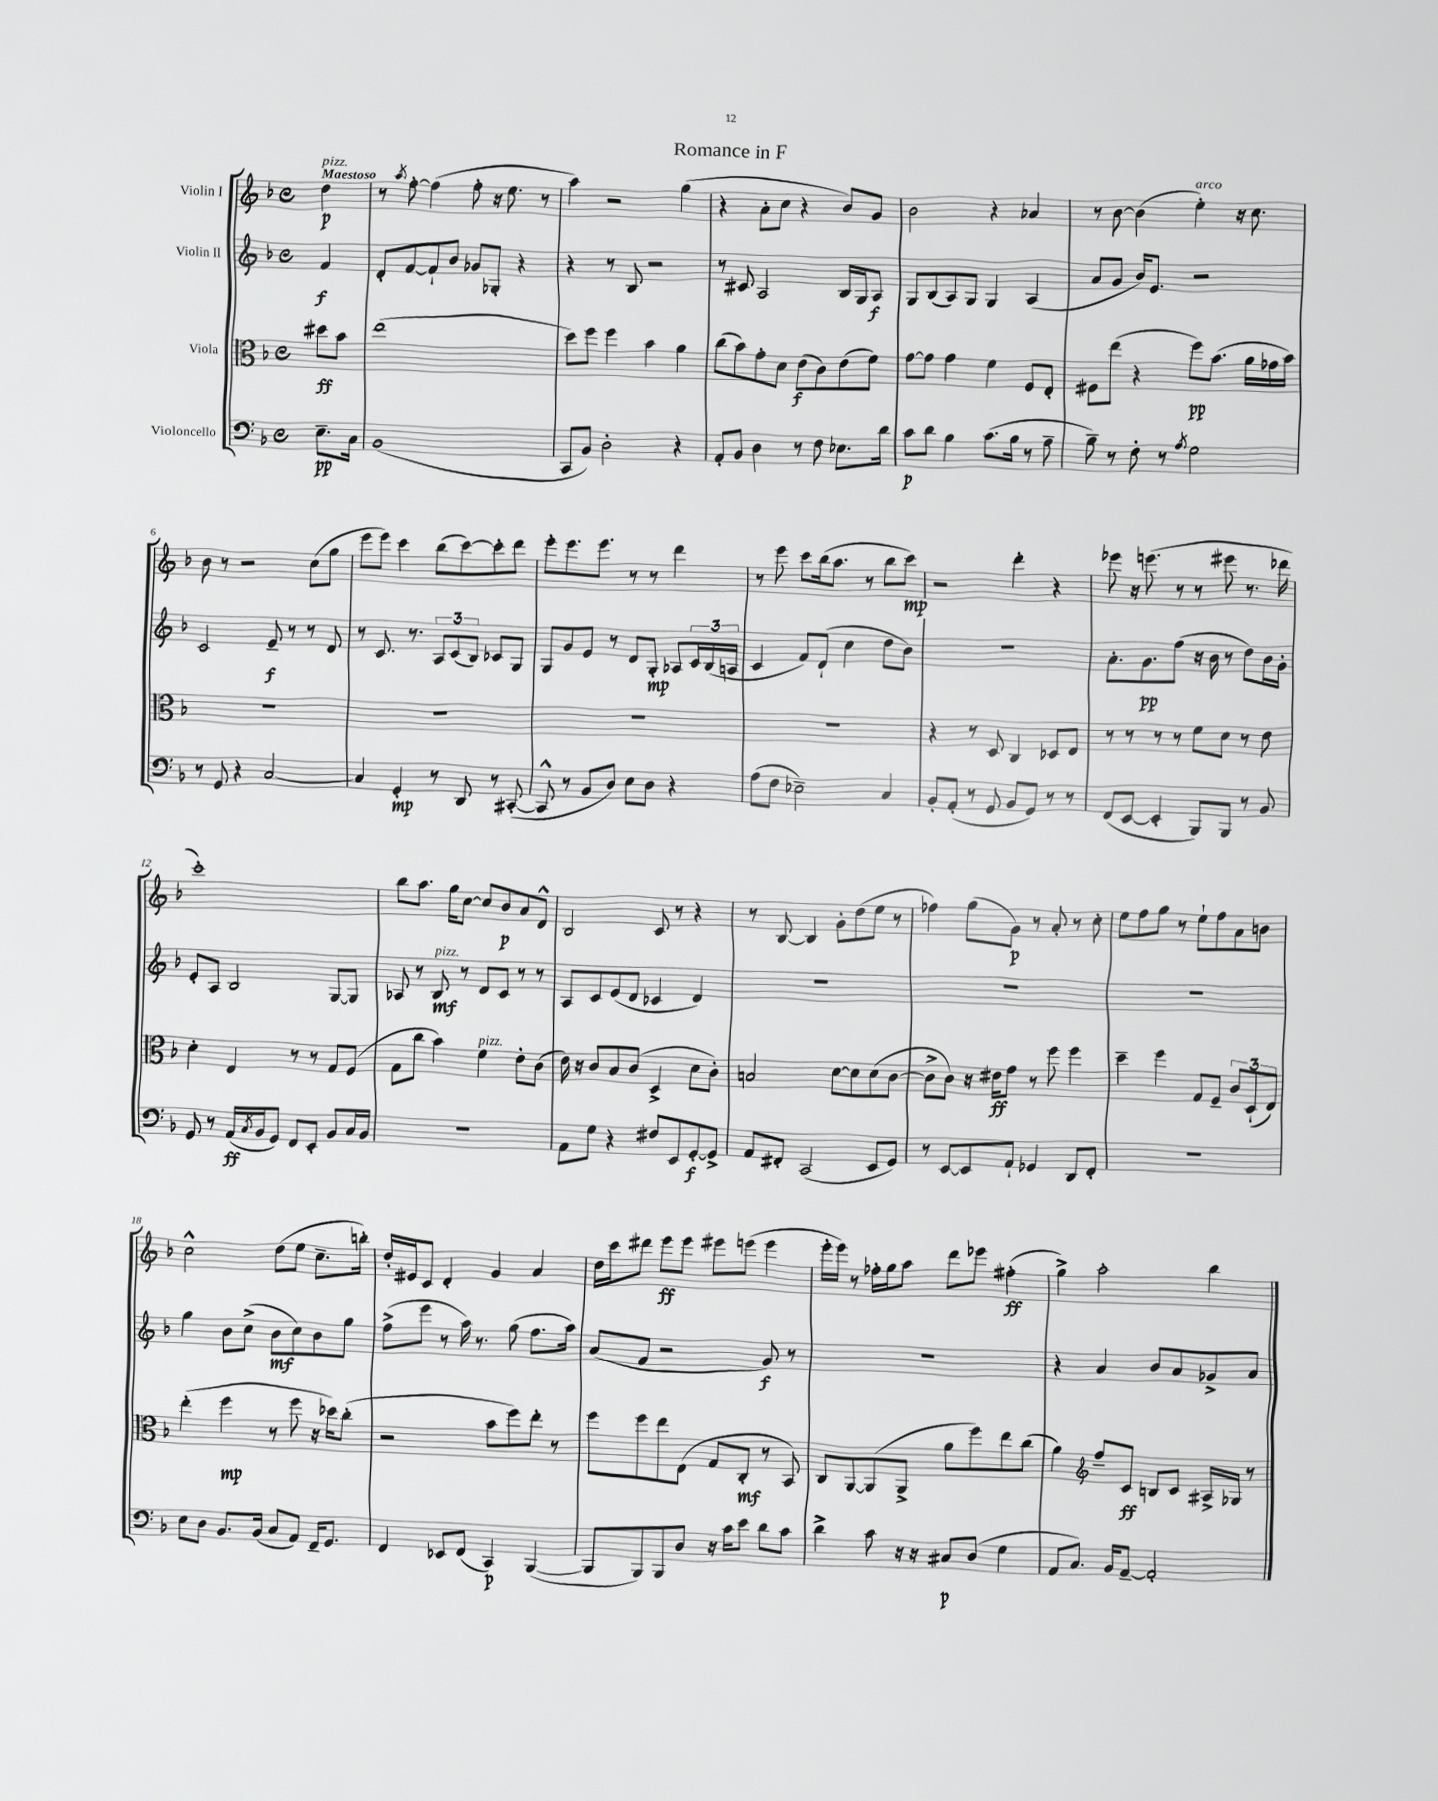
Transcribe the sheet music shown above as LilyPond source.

\header { title = "Romance in F" }
<<
\new StaffGroup <<
\new Staff = "s0" \with { instrumentName = "Violin I" } {
    \clef treble \key f \major \defaultTimeSignature \time 4/4 \partial 4 \tempo "Maestoso"
    d''4\p^\markup { \italic "pizz." } |
    r8 \acciaccatura { a''8 } f''8~-. f''4( f''8-. r16 e''8. r8 |
    a''4) r2 g''4( |
    r4 a'8-. c''8 r4 bes'8) g'8 |
    bes'2 r4 aes'4 |
    r8 bes'8~ bes'4( e''4-.^\markup { \italic "arco" }) r16 c''8. |
    bes'8 r8 r2 c''8( g''8 |
    e'''8 e'''8) c'''4 bes''8( c'''8~) c'''8-. d'''8 |
    e'''8-. e'''8. e'''8. r8 r8 d'''4 |
    r8 e'''8 c'''8 bes''16( a''8. r8 bes''8 c'''8\mp) |
    r2 d'''4-. r4 |
    ees'''8 r16 e'''8.( r8 r8 eis'''8 r8. des'''16 |
    c'''1-.) |
    bes''8 a''8. g''16 c''8~ c''8 bes'8\p a'8 d'8-^ |
    bes2 c'8 r8 r4 |
    r8 bes8~ bes4 g'8-. d''8( e''8 r8 |
    fes''4) g''8( g'8\p) r8 a'8-. r8 c''8-. |
    e''8 f''8 g''8 r8 e''8-! f''8 a'8 b'8 |
    c''2-^ d''8( e''8 c''8.-- b''16-.) |
    d''16-. eis'16 c'8 d'4-. g'4 a'4 |
    d''16 c'''16 dis'''8 e'''8\ff e'''8 eis'''8 e'''8( e'''4 |
    e'''16-. e'''16) r8 fes''16-. g''16 a''8 d'''8 ees'''8 fis''4-.\ff( |
    g''4->) a''2-. bes''4 \bar "|." |
}
\new Staff = "s1" \with { instrumentName = "Violin II" } {
    \clef treble \key f \major \defaultTimeSignature \time 4/4 \partial 4
    f'4\f |
    d'8-. f'8~ f'8-! bes'8 ges'8 ges8-. r4 |
    r4 r8 bes8 r2 |
    r8 cis'8 a2 bes16 g16 a8\f |
    g8 bes8( a8) g8 g4 a4( |
    a'8 g'8 bes'16) e'8. r2 |
    c'2 e'8--\f r8 r8 d'8 |
    r8 c'8. r8. \tuplet 3/2 { a8 c'8( bes8) } ces'8 g8 |
    g8 g'8 e'8 r8 d'8 g8-.\mp aes8 \tuplet 3/2 { c'16 bes16( a16 } |
    c'4 f'8) d'8-!( c''4 d''8 bes'8) |
    r1 |
    a'8.-. g'8.\pp f''8( r16 bes'16 r8 d''8) bes'16 g'16-. |
    e'8-. a8 bes2 g8~ g8 |
    aes8 r8 bes8\mf^\markup { \italic "pizz." } r8 d'8 c'8 r8 r8 |
    a8 c'8 e'8( d'8 ces'4 d'4) |
    R1 |
    R1 |
    R1 |
    g''4 bes'8 c''8->( bes'8\mf c''8) bes'8 g''8 |
    f''8->( e'''8 r8 a''16) r8. g''8( f''8. a''16) |
    a'8( f'8 r2 g'8\f) r8 |
    R1 |
    r4 a'4 bes'8 a'8 ges'8-> a'8 \bar "|." |
}
\new Staff = "s2" \with { instrumentName = "Viola" } {
    \clef alto \key f \major \defaultTimeSignature \time 4/4 \partial 4
    dis''8\ff bes'8 |
    e''1( |
    d''8) f''8 f''4 bes'4 a'4 |
    c''8( bes'8) g'8-. d'8 e'8\f( c'8) e'8( f'8) |
    g'8~ g'8 g'4 f'4 f8 e8-. |
    fis8 e''8( r4 f''8\pp) bes'8.( a'16 ges'16 bes'16) |
    R1 |
    R1 |
    R1 |
    R1 |
    r4 r8 d8 c4 des8 e8 |
    r8 r8 r8 r8 f'8 d'8 r8 e'8 |
    d'4-. e4 r8 r8 g8 f8( |
    g8 c''8 bes'4) f'4^\markup { \italic "pizz." } e'8-. c'8( |
    e'16) r16 c'8 bes8 c'8( d4-> d'8 c'8-.) |
    b2 d'8~ d'8 d'8( c'8~ |
    c'8-> c'8) r16 eis'16\ff g'8 r8 f''8 f''4 |
    d''4-- f''4 g8 f8-- \tuplet 3/2 { c'8 d8-!( e8) } |
    e''4-.( f''4\mp r8 f''8 r16 des''16) c''8-.( |
    r2 bes'8 f''8) e''8-. r8 |
    f''8 f''8 e''8 e8( g8 c8-.\mf r8 bes,8) |
    c8 a,8~ a,8( a,8-> a'8 f''8) e''8 c''8( |
    a'4) \clef treble f''8-- c'8\ff b8 c'8 ais16-> ges16 r8 \bar "|." |
}
\new Staff = "s3" \with { instrumentName = "Violoncello" } {
    \clef bass \key f \major \defaultTimeSignature \time 4/4 \partial 4
    e8.--\pp c16 |
    bes,1( |
    c,8 bes,8) d2-. r4 |
    a,8-. bes,8 d4 r8 f8 ees8. d'16 |
    c'8\p d'8 bes4 c'8.( bes16 r8 a8-- |
    bes8--) r8 f8-. r8 \acciaccatura { a8 } g2 |
    r8 g,8 r4 c2~ |
    c4 g,4-.\mp r8 d,8 r8 cis,8~-.( |
    cis,8-^ r8 bes,8 d8) e8 d8 r4 |
    a8( f8 ees2--) c4 |
    bes,8-. a,8-.( r8 g,8 bes,8 g,8) r8 r8 |
    f,8( e,8~ e,4-. bes,,8) bes,,8 r8 bes,8 |
    g,8 r8 a,16\ff( \acciaccatura { c8 } bes,16 g,8) f,8 e,8-. bes,8 c16 bes,16 |
    R1 |
    a,8 g8 r4 fis8 e,8 g,8~-.\f g,8-> |
    a,8 fis,8-. c,2( e,8 g,8) |
    r8 e,8~ e,8 a,8-! ges,4 d,8 f,8-. |
    R1 |
    e8 d8 bes,8. bes,16( c8 a,8) f,16-- g,8. |
    f,4 ees,8 f,8( c,4\p) bes,,4~( |
    bes,,8 bes,,8) bes,,8 d8 r16 c'16 e'8 d'8 c'8 |
    d'4-> c'8 r16 r16 cis8\p d8( g4 |
    a,8 c8.) bes,16 a,8~-- a,2-. \bar "|." |
}
>>
>>
